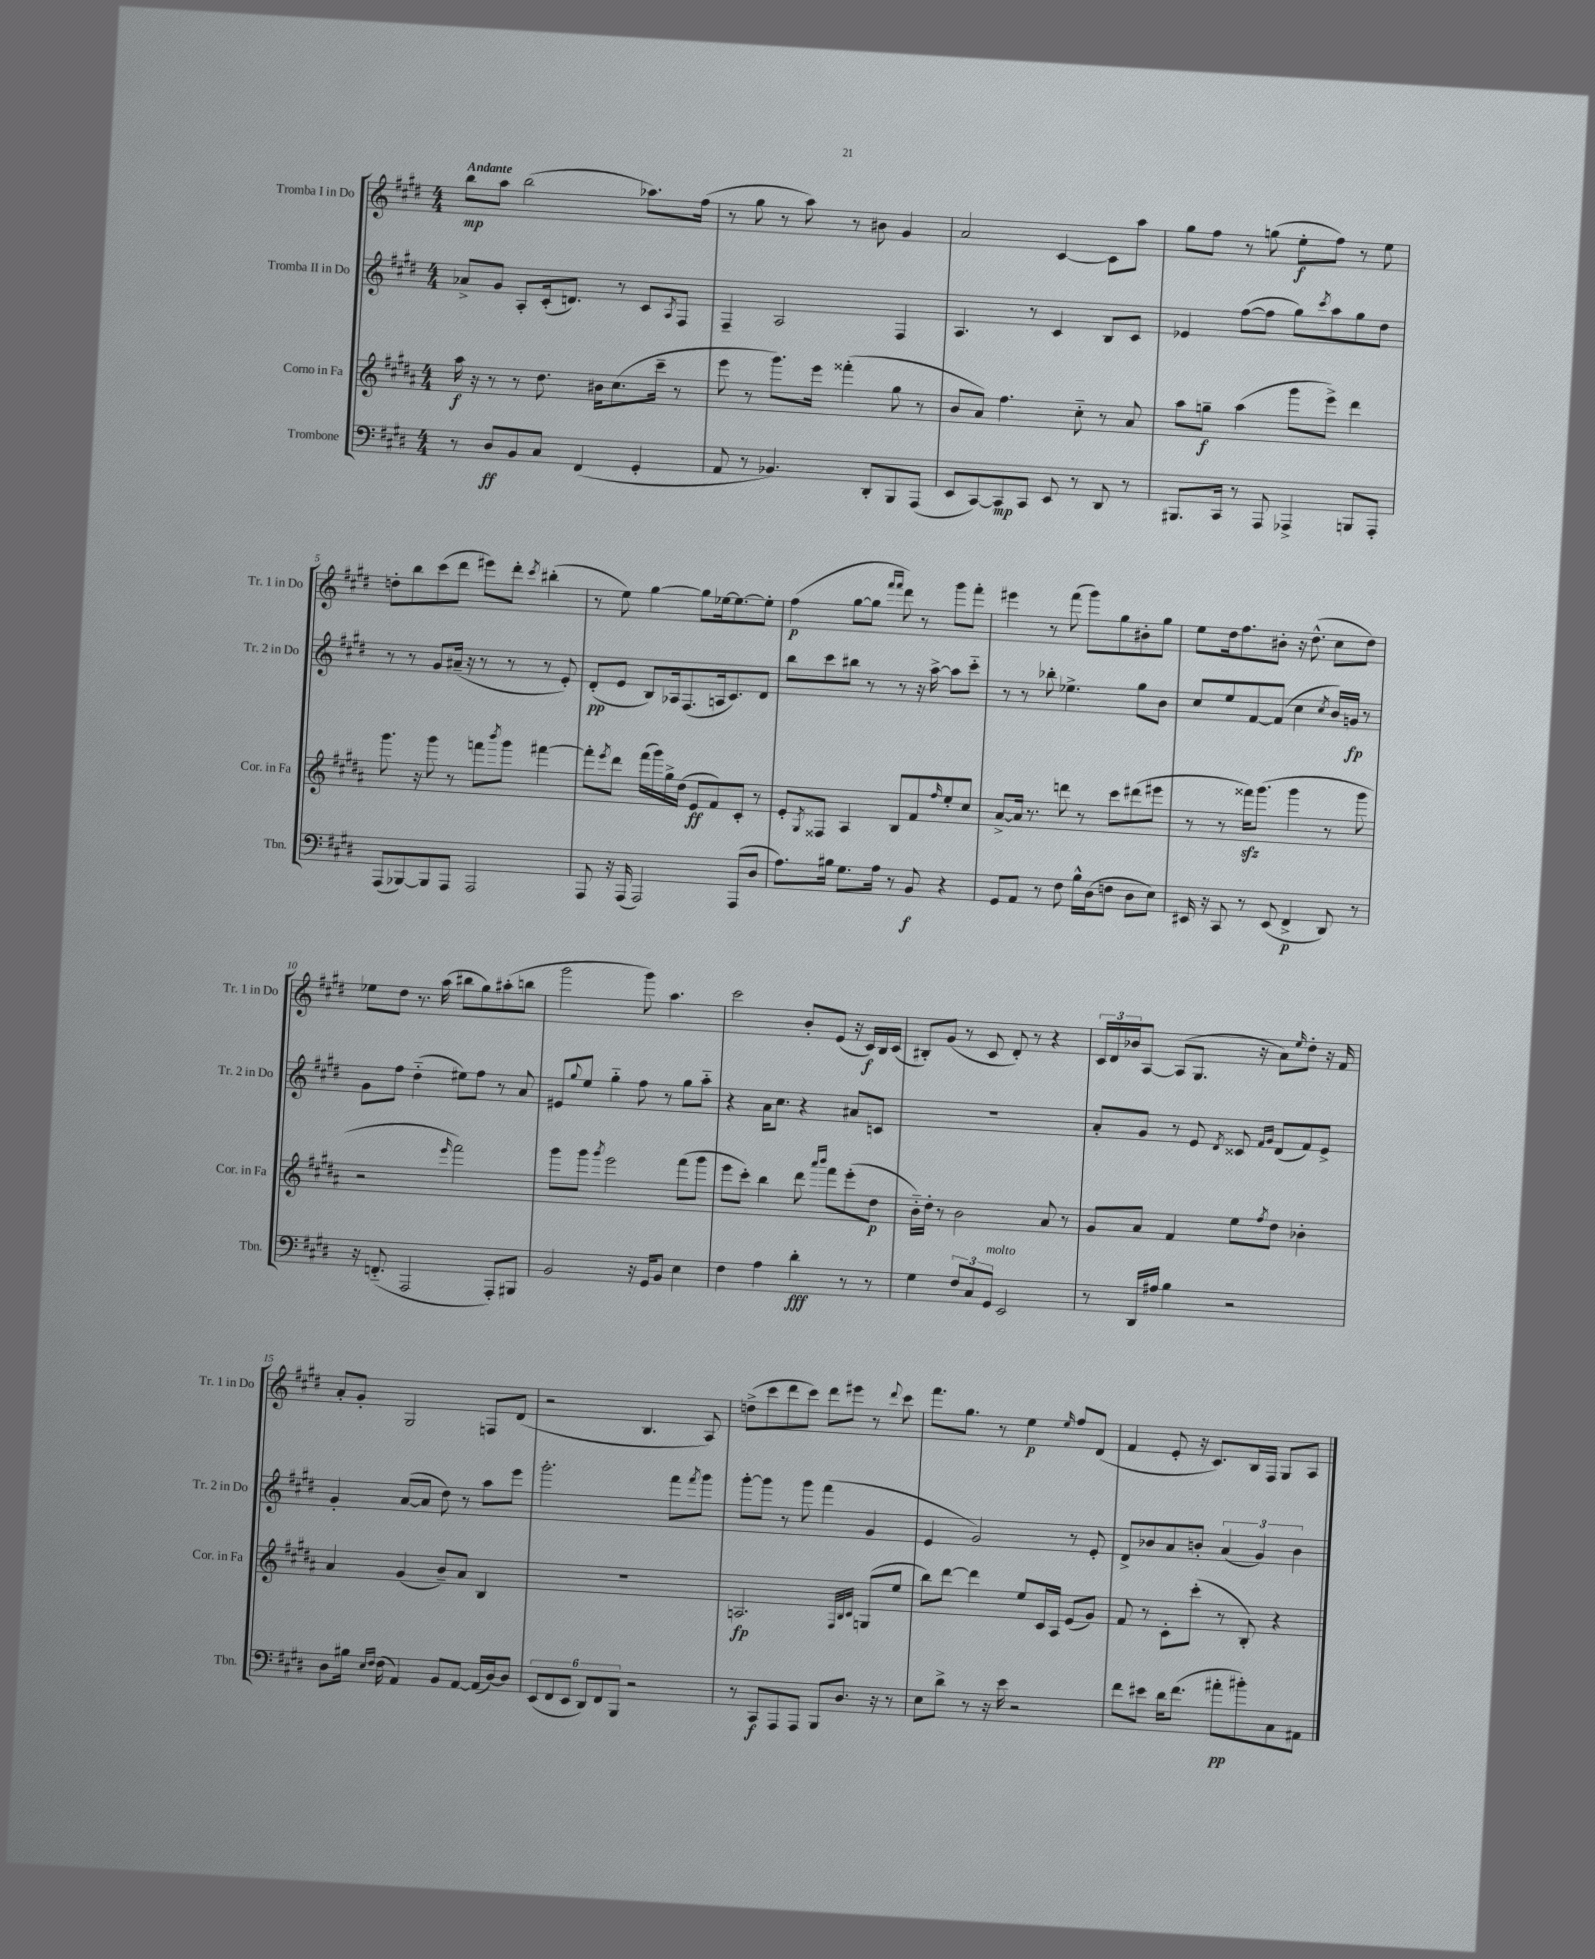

**kern	**kern	**kern	**kern
*staff4	*staff3	*staff2	*staff1
*clefF4	*clefG2	*clefG2	*clefG2
*k[f#c#g#d#]	*k[f#c#g#d#a#]	*k[f#c#g#d#]	*k[f#c#g#d#]
*M4/4	*M4/4	*M4/4	*M4/4
8r	16aa#\	8a-^/L	8bb\L
.	16r	.	.
8D#/L	8r	8g#/J	8aa\J
8BB/	8r	8A'/L	(2bb\
8C#/J	8.dd#\	(16c#'/k	.
.	.	8.d/J)	.
(4FF#/	.	.	.
.	16b#\LK	.	.
.	(8.cc#\	8r	.
4GG#'/	.	8c#/L	8.aa-\L)
.	16ccc#~\Jk	.	.
.	.	8qA/	.
.	8r	8F#/J	.
.	.	.	(16ff#\Jk
=	=	=	=
8AA/	8eee\	4F#~/	8r
8r	8r	.	8gg#\
4.BB-/)	8.ggg#\L)	2A/	8r
.	.	.	8aa\)
.	16eee\Jk	.	.
.	(4fff##'\	.	8r
8DD#'/L	.	.	8b#\
8BBB/	8gg#\	4F#/	4g#/
(8AAA/J	8r	.	.
=	=	=	=
8EE/L	8b/L	4.A/	2a/
[8CC#/)	8a#/J)	.	.
8CC#/]	4.ff#\	.	.
8CC#/J	.	8r	.
8EE/	.	4c#/	[4c#/
8r	8cc#'~\	.	.
8DD#/	8r	8B/L	8c#\]L
8r	8a#/	8c#/J	8aa\J
=	=	=	=
8.BBB#/L	8aa#\L	4e-/	8gg#\L
.	8gg~\J	.	8ff#\J
16CC#/Jk	.	.	.
8r	(4aa#\	([8ff#\L	8r
8AAA/	.	8ff#\]J	(8gg\
4AAA-^/	8ggg#\L	8gg#\L)	8ee'\L
.	.	8qccc#/	.
.	8eee^\J)	8aa\	8ff#\J)
8BBB/L	4ddd#\	8gg#\	8r
8AAA-'/J	.	8dd#\J	8ee\
=	=	=	=
(8AAA/L	8.ggg#\	8r	8dd'\L
[8BBB-/)	.	8r	8bb\
.	16r	.	.
8BBB-/]	8ggg#\	8g#/L	(8ccc#\
8AAA/J	8r	(16a#~/Jk	8ddd#\J
.	.	16r	.
2AAA/	8fff\L	8r	8eee#\L)
.	8qbbb/	.	.
.	8ggg#\J	8r	8ddd#'\J
.	.	.	8qccc#/
.	[4fff#\	8r	(4bb#'\
.	.	8e'/)	.
=	=	=	=
8AAA/	8fff#'\]L	(8d#'/L	8r
.	8qeee/	.	.
16r	8ddd#\J	8e/J	8ee\)
(16AAA/	.	.	.
2AAA/)	(16fff#\LL	8B/L)	[4gg#\
.	16ggg#\)	.	.
.	16gg#^\	16A-/k	.
.	(16dd#\JJ	(8.F#/	.
.	8e/L	.	8gg#\]L
.	8f#/)	16A/k	[16ee-\k
.	.	8.c#/)	8.ee-\_
(8AAA/L	8c#'/J	.	.
8D#/J	8r	8d#/J	8ee-'\]J
=	=	=	=
8.A\L)	8e'/L	8bb\L	(4ff#\
.	8qG#/	.	.
.	8F##/J	8ccc#\	.
16B#\Jk	.	.	.
8.G#\L	4A#/	8bb#\J	[8gg#\L
.	.	8r	8gg#\]J
16A\Jk	.	.	.
.	.	.	16qqfff#/LL
.	.	.	16qqfff#/JJ
8r	8B/L	8r	8ddd#\)
8BB/	8f#/	16r	8r
.	.	[16aa^\	.
.	16qqff#/	.	.
4r	8ee'/	8aa\]L	8ggg#\L
.	8cc#/J	8ccc#'~\J	8fff#'\J
=	=	=	=
8GG#/L	[8a#^/L	8r	4eee#\
8AA/J	16a#/]Jk	8r	.
.	8.r	.	.
8r	.	8bb-'\	8r
8F#\	8ddd\	4.ee-^\	(8fff#\
16B^^\LL	8r	.	8ggg#\L)
(16D#\J	.	.	.
8F\J	8ccc#\L	.	8gg#\
8D#\L	(8ddd#\	8gg#\L	8b#'\
8E\J)	8eee#\J	8b\J	8gg#\J
=	=	=	=
16EE#/	8r	8cc#/L	8ee\L
16r	.	.	.
8CC#/	8r	8ee/	16dd#\k
.	.	.	8.ff#\
8r	16fff##\LK)	[8f#/	.
.	(8.ggg#\J	.	.
(8EE#/	.	(8f#/]J	8b#'\J
4FF#^/	4ggg#\	4cc#\	16r
.	.	.	(8.dd#^^\
.	.	8qcc#/	.
8DD#/)	8r	16b/LL)	8cc#\L
.	.	16g/JJ	.
8r	8ggg#\	8r	8dd#\J)
=	=	=	=
16r	2r	8g#\L	8ee-\L
(8.FF'~/	.	.	.
.	.	8ff#\J	8dd#\J
2AAA/	.	(4dd#'~\	8.r
.	.	.	(16aa\
.	16qqeee/	.	.
.	2fff#\)	8ee#\L)	8bb#\L
.	.	8ff#\J	8gg#\)
8AAA'/L)	.	8r	(8aa#'\
8BBB#/J	.	8a/	8bb\J
=	=	=	=
2BB/	8ggg#\L	8e#/L	2ggg#\
.	.	8qqgg#/	.
.	8ggg#\J	8ee/J	.
.	8qggg#/	.	.
.	2eee\	4gg#'~\	.
16r	.	8ff#\	8ggg#\)
16GG#/LK	.	.	.
8BB/J	.	8r	4.aa\
4E\	(8fff#\L	8gg#\L	.
.	8ggg#\J	8aa'~\J	.
=	=	=	=
4F#\	8eee\L	4r	2ccc#\
.	8ccc#'\J)	.	.
4A\	4bb\	16a\LK	.
.	.	8.cc#\J	.
4d#'\	8ddd#\	4r	8b'/L
.	16qqaaa#/LL	.	.
.	16qqbbb/JJ	.	.
.	8fff#\L	.	(8e/J
8r	(8eee'\	8a#/L	16r
.	.	.	16c#/LL)
8r	8dd#\J	8c/J	16B/
.	.	.	(16c#/JJ
=	=	=	=
4G#\	16b'~\LL)	1r	8B#'/L)
.	16dd#'\JJ	.	.
.	8r	.	(8g#/J
12F#/L	2b\	.	8r
12C#/	.	.	.
.	.	.	8c#/
12GG#/J	.	.	.
2EE/	.	.	8d#'/)
.	.	.	8r
.	8a#/	.	4r
.	8r	.	.
=	=	=	=
8r	8g#/L	8a'/L	24c#/LL
.	.	.	24d#/
.	.	.	24b-/J
16DD#/LL	8a#/J	8g#/J	[8A/J
16A#/JJ	.	.	.
4B\	4f#/	8r	(8A/]L
.	.	8e/	8.G#/J
.	.	8qd#/	.
2r	8ee\L	8c##/	.
.	.	.	16r
.	.	16qqf#/LL	.
.	8qff#/	16qqg#/JJ	.
.	8dd#\J	(8d#/L	8a\L)
.	.	.	16qqee/
.	4b-'\	8f#/)	8dd#'\J
.	.	8e^/J	16r
.	.	.	16f#/
=	=	=	=
8D#\L	4a#/	4g#'/	8a'/L
16B#\Jk	.	.	8g#'/J
16qqE/LL	.	.	.
16qqF#/JJ	.	.	.
(16F#\	.	.	.
4AA/)	(4g#/	([8a/L	2G#/
.	.	8a/]J	.
8BB/L	8b~/L)	8dd#\)	.
[8AA/J	8a#/J	8r	.
(16AA/]LL	4B/	8aa\L	8F/L
[16D#/J)	.	.	.
8D#/]J	.	8eee\J	(8d#/J
=	=	=	=
(12EE/L	1r	2.ggg#'\	2r
12FF#/	.	.	.
12EE/J	.	.	.
12DD#/L)	.	.	.
12FF#/	.	.	.
12BBB/J	.	.	.
2r	.	.	4.B/
.	.	8fff#\L	.
.	.	8qfff#/	.
.	.	8ggg#\J	8A/)
=	=	=	=
8r	2.A/	[8ggg#'\L	(8dd^\L
8CC#/L	.	8ggg#\]J	8ccc#\
8AAA/	.	8r	8ddd#\
8AAA/J	.	8ggg#\	8ccc#\J)
8BBB/L	.	(4fff#\	8ddd#\L
8.D#/J	.	.	8eee#\J
.	32qqF#/LLL	.	.
.	32qqB/	.	.
.	32qqc#/JJJ	.	.
.	(8G/L	4g#/	8r
16r	.	.	.
.	.	.	8qqddd#/
8r	8ee/J	.	8ccc#\
=	=	=	=
8E\L	8bb\L)	4e/	8.fff#\L
8d#^\J	[8ddd#\J	.	.
.	.	.	8.gg#\J
8r	4ddd#\]	2g#/)	.
16r	.	.	8r
16e\	.	.	.
2r	8ee/L	.	4ee\
.	16c#/L	.	.
.	16A#/JJ	.	.
.	.	.	16qqee/
.	(8e/L	8r	8ff#/L
.	8g#/J)	8e'/	(8d#/J
=	=	=	=
8f#\L	8f#/	8d#^/L	4f#/
8e#\J	8r	8b-/	.
16d#\LK	8c#'\L	8a/	8e'/
(8.f#\J	.	.	.
.	(8ccc#'\J	8b'/J	16r
.	.	.	8.c#/L)
8a#'\L	8r	(6a/	.
8b#'\)	8B'/)	.	16B/L
.	.	6g#/)	.
.	.	.	16F#/JJ
8C#\	4r	.	8G#/L
.	.	6b\	.
8AA#\J	.	.	8A/J
==	==	==	==
*-	*-	*-	*-
